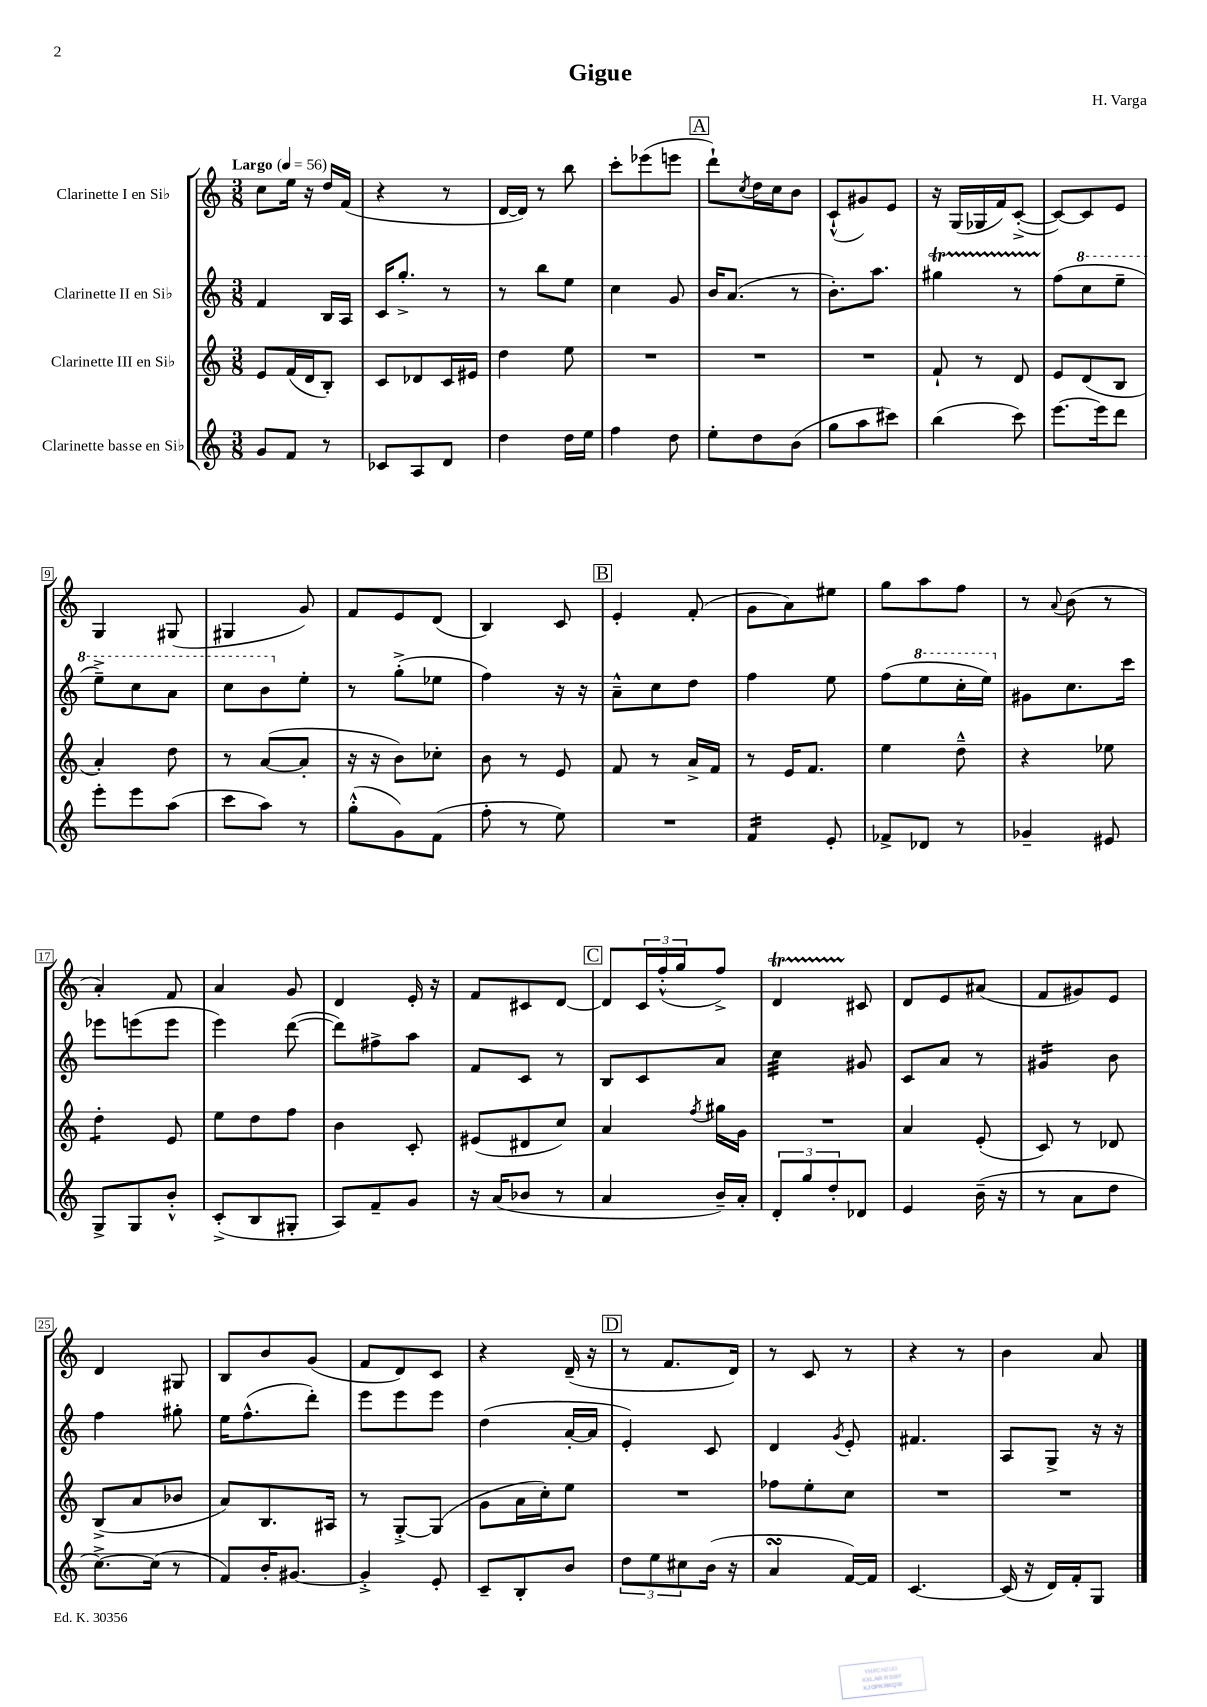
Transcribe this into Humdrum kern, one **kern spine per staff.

**kern	**kern	**kern	**kern
*staff4	*staff3	*staff2	*staff1
*clefG2	*clefG2	*clefG2	*clefG2
*k[]	*k[]	*k[]	*k[]
*M3/8	*M3/8	*M3/8	*M3/8
*MM56	*MM56	*MM56	*MM56
8g	8e	4f	8cc
8f	(16f	.	16ee
.	16d	.	16r
8r	8B')	16B	16dd
.	.	16A	(16f
=	=	=	=
8c-	8c	16c	4r
.	.	8.gg'^	.
8A	8d-	.	.
8d	16c	8r	8r
.	16e#	.	.
=	=	=	=
4dd	4dd	8r	[16d
.	.	.	16d])
.	.	8bb	8r
16dd	8ee	8ee	8bb
16ee	.	.	.
=	=	=	=
4ff	4.r	4cc	8ccc'
.	.	.	(8eee-
8dd	.	8g	8eee
=	=	=	=
8ee'	4.r	16b	8ddd`)
.	.	(8.a	.
.	.	.	8qcc
8dd	.	.	16dd
.	.	.	16cc
(8b	.	8r	8b
=	=	=	=
8gg	4.r	8.b')	(8c`^^
8aa	.	.	8g#)
.	.	8.aa	.
8ccc#)	.	.	8e
=	=	=	=
(4bb	8f`	4gg#	16r
.	.	.	(16G
.	8r	.	16G-
.	.	.	16f)
8ccc)	8d	8r	([8c'^
=	=	=	=
[8.eee	8e	(8ff	8c_)
.	(8d	8ccc	8c]
16eee]	.	.	.
8ddd	8B	8eee~	8e
=	=	=	=
8eee'	4a')	8eee~^)	4G
8eee	.	8ccc	.
(8aa	8dd	8aa	(8G#
=	=	=	=
8ccc	8r	8ccc	4G#
8aa)	([8a	8bb	.
8r	8a']	8ee'	8g)
=	=	=	=
(8gg'^^	16r	8r	8f
.	16r	.	.
8g)	8b)	(8gg'^	8e
(8f	8cc-'	8ee-	(8d
=	=	=	=
8ff'	8b	4ff)	4B)
8r	8r	.	.
8ee)	8e	16r	8c
.	.	16r	.
=	=	=	=
4.r	8f	8a~^^	4e'
.	8r	8cc	.
.	16a^	8dd	(8f'
.	16f	.	.
=	=	=	=
4f	8r	4ff	8g
.	16e	.	8a)
.	8.f	.	.
8e'	.	8ee	8ee#
=	=	=	=
8f-^	4ee	(8ff	8gg
8d-	.	8eee	8aa
8r	8dd~^^	16ccc'	8ff
.	.	16eee)	.
=	=	=	=
4g-~	4r	8g#	8r
.	.	.	8qqa
.	.	8.cc	(8b
8e#	8ee-	.	8r
.	.	16ccc	.
=	=	=	=
8G^	4dd'	8eee-	4a')
8G	.	(8eee	.
8b'^^	8e	8eee	8f
=	=	=	=
(8c'^	8ee	4eee)	4a
8B	8dd	.	.
8G#'	8ff	([8ddd	8g
=	=	=	=
8A)	4b	8ddd])	4d
8f~	.	8ff#^	.
8g	8c'	8aa	16e'
.	.	.	16r
=	=	=	=
16r	(8e#	8f	8f
(16a	.	.	.
8b-	8d#	8c	8c#
8r	8cc)	8r	[8d
=	=	=	=
4a	4a	8B	8d]
.	.	8c	24c
.	.	.	(24ff'^^
.	.	.	24gg
.	8qff	.	.
16b~)	16gg#	8a	8ff^)
16a'	16g	.	.
=	=	=	=
12d'	4.r	4cc	4d
12gg	.	.	.
12dd'	.	.	.
8d-	.	8g#	8c#
=	=	=	=
4e	4a	8c	8d
.	.	8a	8e
(16b~	(8e'	8r	(8a#
16r	.	.	.
=	=	=	=
8r	8c)	4g#	8f
8a	8r	.	8g#)
8dd	8d-	8b	8e
=	=	=	=
[8.cc^)	(8B^	4ff	4d
.	8a	.	.
(16cc]	.	.	.
8r	8b-	8gg#'	8G#
=	=	=	=
8f)	8a)	16ee	8B
.	.	(8.ff^^	.
16b'	8.B	.	8b
[8.g#	.	.	.
.	.	8ddd')	(8g
.	16A#	.	.
=	=	=	=
4g#'^]	8r	8eee	8f
.	[8G'^	8eee	8d)
8e'	(8G]	8eee	8c
=	=	=	=
8c~	8g	(4dd	4r
8B'	16a	.	.
.	16cc')	.	.
8b	8ee	[16a'	(16d~
.	.	16a]	16r
=	=	=	=
12dd	4.r	4e')	8r
12ee	.	.	.
.	.	.	8.f
12cc#	.	.	.
(16b	.	8c	.
16r	.	.	16d)
=	=	=	=
4a	8ff-	4d	8r
.	8ee'	.	8c
.	.	8qg	.
[16f)	8cc	8e'	8r
16f]	.	.	.
=	=	=	=
[4.c	4.r	4.f#	4r
.	.	.	8r
=	=	=	=
(16c]	4.r	8A	4b
16r	.	.	.
16d)	.	8G^	.
16f'	.	.	.
8G	.	16r	8a
.	.	16r	.
==	==	==	==
*-	*-	*-	*-
